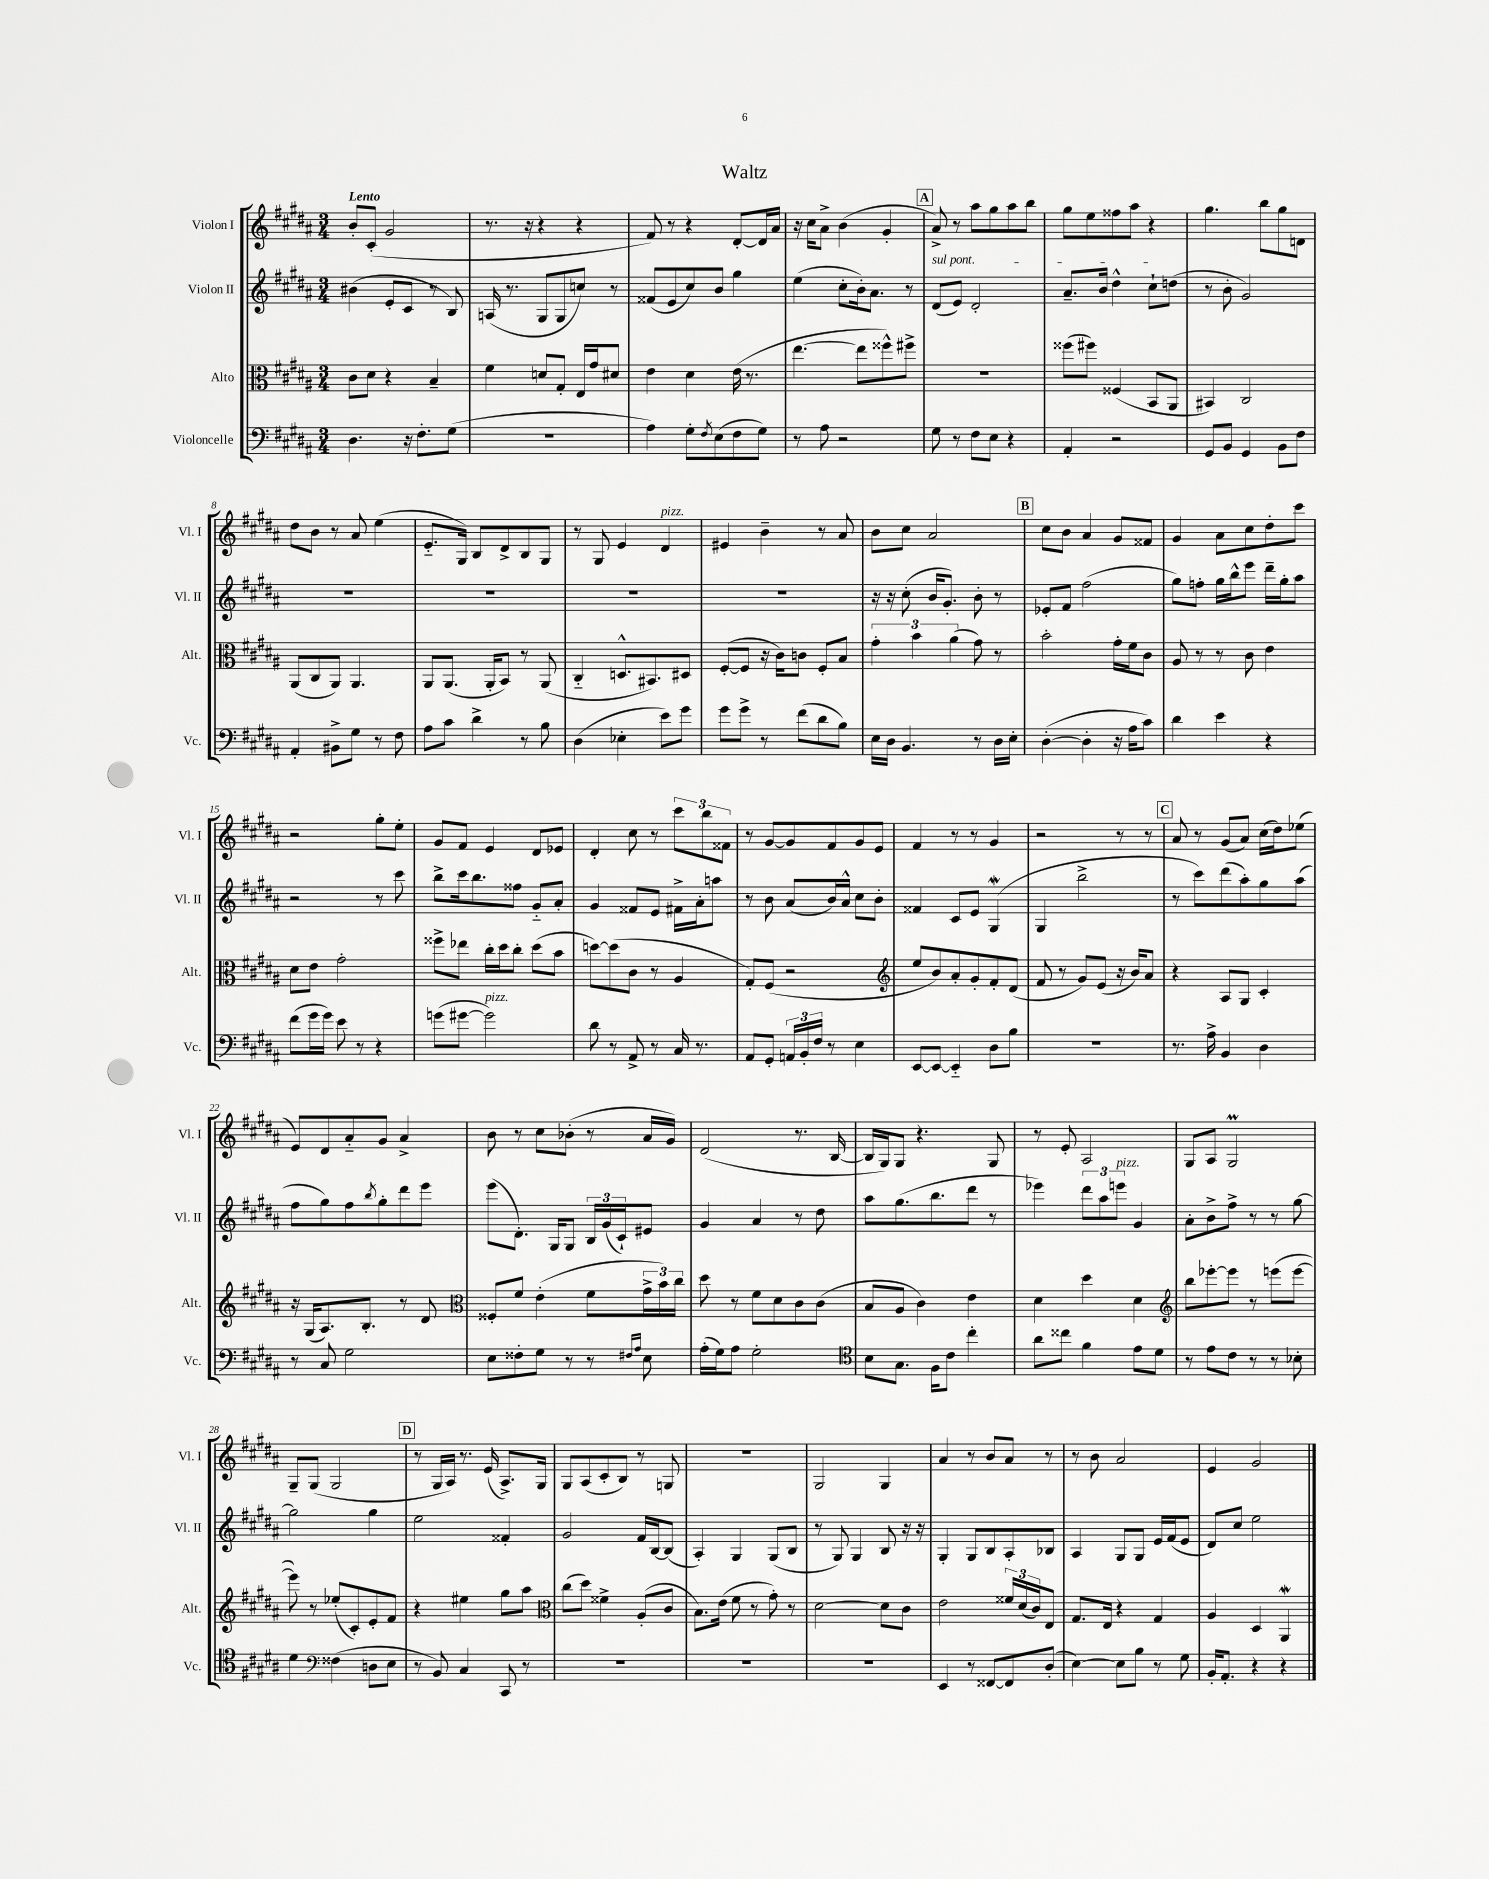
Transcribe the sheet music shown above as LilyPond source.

\header { title = "Waltz" }
<<
\new StaffGroup <<
\new Staff = "s0" \with { instrumentName = "Violon I" shortInstrumentName = "Vl. I" } {
    \clef treble \key b \major \numericTimeSignature \time 3/4 \tempo "Lento"
    b'8-. cis'8-.( gis'2 |
    r8. r16 r4 r4 |
    fis'8) r8 r4 dis'8~-. dis'16 ais'16 |
    r16 cis''16 ais'8-> b'4( gis'4-. |
    \mark \markup { \box "A" } ais'8->) r8 ais''8 gis''8 ais''8 b''8 |
    gis''8 e''8 fisis''8 ais''8 r4 |
    gis''4. b''8 gis''8 d'8 |
    dis''8 b'8 r8 ais'8 e''4( |
    e'8.-_ gis16) b8 dis'8-> b8 gis8 |
    r8 gis8 e'4 dis'4^\markup { \italic "pizz." } |
    eis'4 b'4-- r8 ais'8 |
    b'8 cis''8 ais'2 |
    \mark \markup { \box "B" } cis''8 b'8 ais'4 gis'8 fisis'8 |
    gis'4 ais'8 cis''8 dis''8-. cis'''8 |
    r2 gis''8-. e''8-. |
    gis'8 fis'8 e'4 dis'8 ees'8 |
    dis'4-. cis''8 r8 \tuplet 3/2 { cis'''8 b''8 fisis'8 } |
    r8 gis'8~ gis'8 fis'8 gis'8 e'8 |
    fis'4 r8 r8 gis'4 |
    r2 r8 r8 |
    \mark \markup { \box "C" } ais'8 r8 gis'8( ais'8) cis''16( dis''16) ees''8( |
    e'8) dis'8 ais'8-_ gis'8 ais'4-> |
    b'8 r8 cis''8 bes'8-.( r8 ais'16 gis'16) |
    dis'2( r8. b16~ |
    b16 gis16) gis8 r4. gis8 |
    r8 e'8-. ais2 |
    gis8 ais8 gis2\prall |
    gis8-- gis8( gis2 |
    \mark \markup { \box "D" } r8 gis16 ais16) r8. e'16( ais8.->) gis16 |
    gis8 ais8( cis'8-. b8) r8 g8 |
    R2. |
    gis2 gis4 |
    ais'4 r8 b'8 ais'8 r8 |
    r8 b'8 ais'2 |
    e'4 gis'2 \bar "|." |
}
\new Staff = "s1" \with { instrumentName = "Violon II" shortInstrumentName = "Vl. II" } {
    \clef treble \key b \major \numericTimeSignature \time 3/4
    bis'4( e'8-. cis'8 r8 b8) |
    a16( r8. gis8 gis8 c''8) r8 |
    fisis'8( e'8 cis''8) b'8 gis''4 |
    e''4( cis''8-. b'16-.) ais'8. r8 |
    \mark \markup { \box "A" } \once \override TextSpanner.bound-details.left.text = \markup { \italic "sul pont." } dis'8\startTextSpan( e'8) dis'2-. |
    ais'8.-- b'16 dis''4-^ cis''8-! d''8\stopTextSpan( |
    r8 b'8-. gis'2) |
    R2. |
    R2. |
    R2. |
    R2. |
    r16 r16 cis''8-.( b'16 gis'8.-.) b'8-. r8 |
    \mark \markup { \box "B" } ees'8-. fis'8 fis''2( |
    gis''8) f''8-. gis''16 b''16-^ e'''8 dis'''16-- gis''16-. ais''8 |
    r2 r8 cis'''8 |
    b''8-> cis'''16 b''8. fisis''8 gis'8-_ ais'8-. |
    gis'4 fisis'8 e'8 fis'16-> ais'16-. a''8 |
    r8 b'8 ais'8( b'16) ais'16-^ cis''8 b'8-. |
    fisis'4 cis'8 e'8 gis4\mordent( |
    gis4 b''2-> |
    \mark \markup { \box "C" } r8 cis'''8) dis'''8( ais''8-.) gis''8 ais''8( |
    fis''8 gis''8) fis''8 \acciaccatura { b''8 } gis''8-. dis'''8 e'''8 |
    e'''8( dis'8.-.) gis16 gis8 \tuplet 3/2 { b16 gis'16( cis'16-!) } eis'8 |
    gis'4 ais'4 r8 dis''8 |
    ais''8 gis''8.( b''8. dis'''8 r8 |
    ees'''4) \tuplet 3/2 { dis'''8 ais''8 e'''8^\markup { \italic "pizz." } } gis'4 |
    ais'8-. b'8-> fis''8-> r8 r8 gis''8~ |
    gis''2 gis''4 |
    \mark \markup { \box "D" } e''2 fisis'4-. |
    gis'2 fis'16 b16~ b8( |
    ais4-.) gis4 gis8( b8 |
    r8 gis8) gis4 b8 r16 r16 |
    gis4-. gis8 b8 ais8-. bes8 |
    ais4 gis8 gis8 e'16 fis'16( e'8 |
    dis'8) cis''8 e''2 \bar "|." |
}
\new Staff = "s2" \with { instrumentName = "Alto" shortInstrumentName = "Alt." } {
    \clef alto \key b \major \numericTimeSignature \time 3/4
    cis'8 dis'8 r4 b4-- |
    fis'4 d'8 gis8-. e16 gis'16 dis'8 |
    e'4 dis'4 e'16( r8. |
    e''4.~ e''8 fisis''8-^) fis''8-> |
    \mark \markup { \box "A" } R2. |
    fisis''8( fis''8) fisis4( b,8 ais,8 |
    bis,4) cis2 |
    ais,8( cis8 ais,8) ais,4. |
    ais,8 ais,8.( ais,16-. b,8) r8 ais,8( |
    cis4-_ d8.-^ bis,8.) dis8 |
    fis8~-.( fis8 r16 cis'16) c'8 fis8-. b8 |
    \tuplet 3/2 { gis'4-. b'4 ais'4( } gis'8) r8 |
    \mark \markup { \box "B" } b'2-. gis'16-. fis'16 cis'8 |
    ais8 r8 r8 cis'8 e'4 |
    dis'8 e'8 gis'2-. |
    fisis''8-> ees''8 cis''16-. dis''16 cis''8-. dis''8( b'8 |
    d''8~) d''8( cis'8 r8 ais4 |
    gis8-.) fis8( r2 |
    \clef treble e''8 b'8) ais'8-. gis'8-. fis'8-. dis'8( |
    fis'8 r8 gis'8) e'8( r16 b'16) ais'8 |
    \mark \markup { \box "C" } r4 ais8 gis8 cis'4-. |
    r16 gis16( ais8.) b8.-. r8 dis'8 |
    \clef alto fisis8-. fis'8 e'4-.( fis'8 \tuplet 3/2 { gis'16-> b'16) cis''16 } |
    dis''8 r8 fis'8 dis'8 cis'8 cis'8( |
    b8 ais8 cis'4) e'4 |
    dis'4 dis''4 dis'4 |
    \clef treble b''8 ees'''8~-. ees'''8 r8 e'''8( e'''8~ |
    e'''8) r8 ees''8-.( cis'8-.) e'8-. fis'8 |
    \mark \markup { \box "D" } r4 eis''4 gis''8 ais''8 |
    \clef alto cis''8( dis''8) fisis'4-> ais8-.( cis'8 |
    b8.) e'16( fis'8 r8 gis'8-.) r8 |
    dis'2~ dis'8 cis'8 |
    e'2 \tuplet 3/2 { fisis'16 dis'16( cis'16) } e8 |
    gis8. e16 r4 gis4 |
    ais4 dis4 ais,4\mordent \bar "|." |
}
\new Staff = "s3" \with { instrumentName = "Violoncelle" shortInstrumentName = "Vc." } {
    \clef bass \key b \major \numericTimeSignature \time 3/4
    dis4. r16 fis8.-. gis8( |
    R2. |
    ais4) gis8-. \acciaccatura { fis8 } e8( fis8 gis8) |
    r8 ais8 r2 |
    \mark \markup { \box "A" } gis8 r8 fis8 e8 r4 |
    ais,4-. r2 |
    gis,8 b,8 gis,4 b,8 fis8 |
    ais,4-. bis,8-> gis8 r8 fis8 |
    ais8 cis'8 dis'4-> r8 b8 |
    dis4( ees4-. e'8) gis'8 |
    gis'8 gis'8-> r8 fis'8( dis'8 b8) |
    e16 dis16 b,4. r8 dis16 e16-. |
    \mark \markup { \box "B" } dis4~-.( dis4-. r16 ais16 cis'8) |
    dis'4 e'4 r4 |
    fis'8( gis'16 gis'16) e'8 r8 r4 |
    g'8( gis'8~ gis'2^\markup { \italic "pizz." }) |
    dis'8 r8 ais,8-> r8 cis16 r8. |
    ais,8 gis,8-. \tuplet 3/2 { a,16 b,16-. fis16 } r8 e4 |
    e,8~ e,8~ e,4-_ dis8 b8 |
    R2. |
    \mark \markup { \box "C" } r8. ais16-> b,4 dis4 |
    r8 cis8 gis2 |
    e8 fisis8-. gis8 r8 r8 \grace { fis16 ais16 } e8 |
    ais16-.( gis16) ais8 gis2-. |
    \clef tenor b8 gis8. fis16 cis'8 cis''4-. |
    ais'8 cisis''8 fis'4 e'8 dis'8 |
    r8 e'8 cis'8 r8 r8 bes8-. |
    dis'4 \clef bass fisis4( d8 e8 |
    \mark \markup { \box "D" } r8 b,8) cis4 cis,8 r8 |
    R2. |
    R2. |
    R2. |
    e,4 r8 fisis,8~ fisis,8 dis8-.( |
    e4~) e8 b8 r8 gis8 |
    b,16-. ais,8.-. r4 r4 \bar "|." |
}
>>
>>
